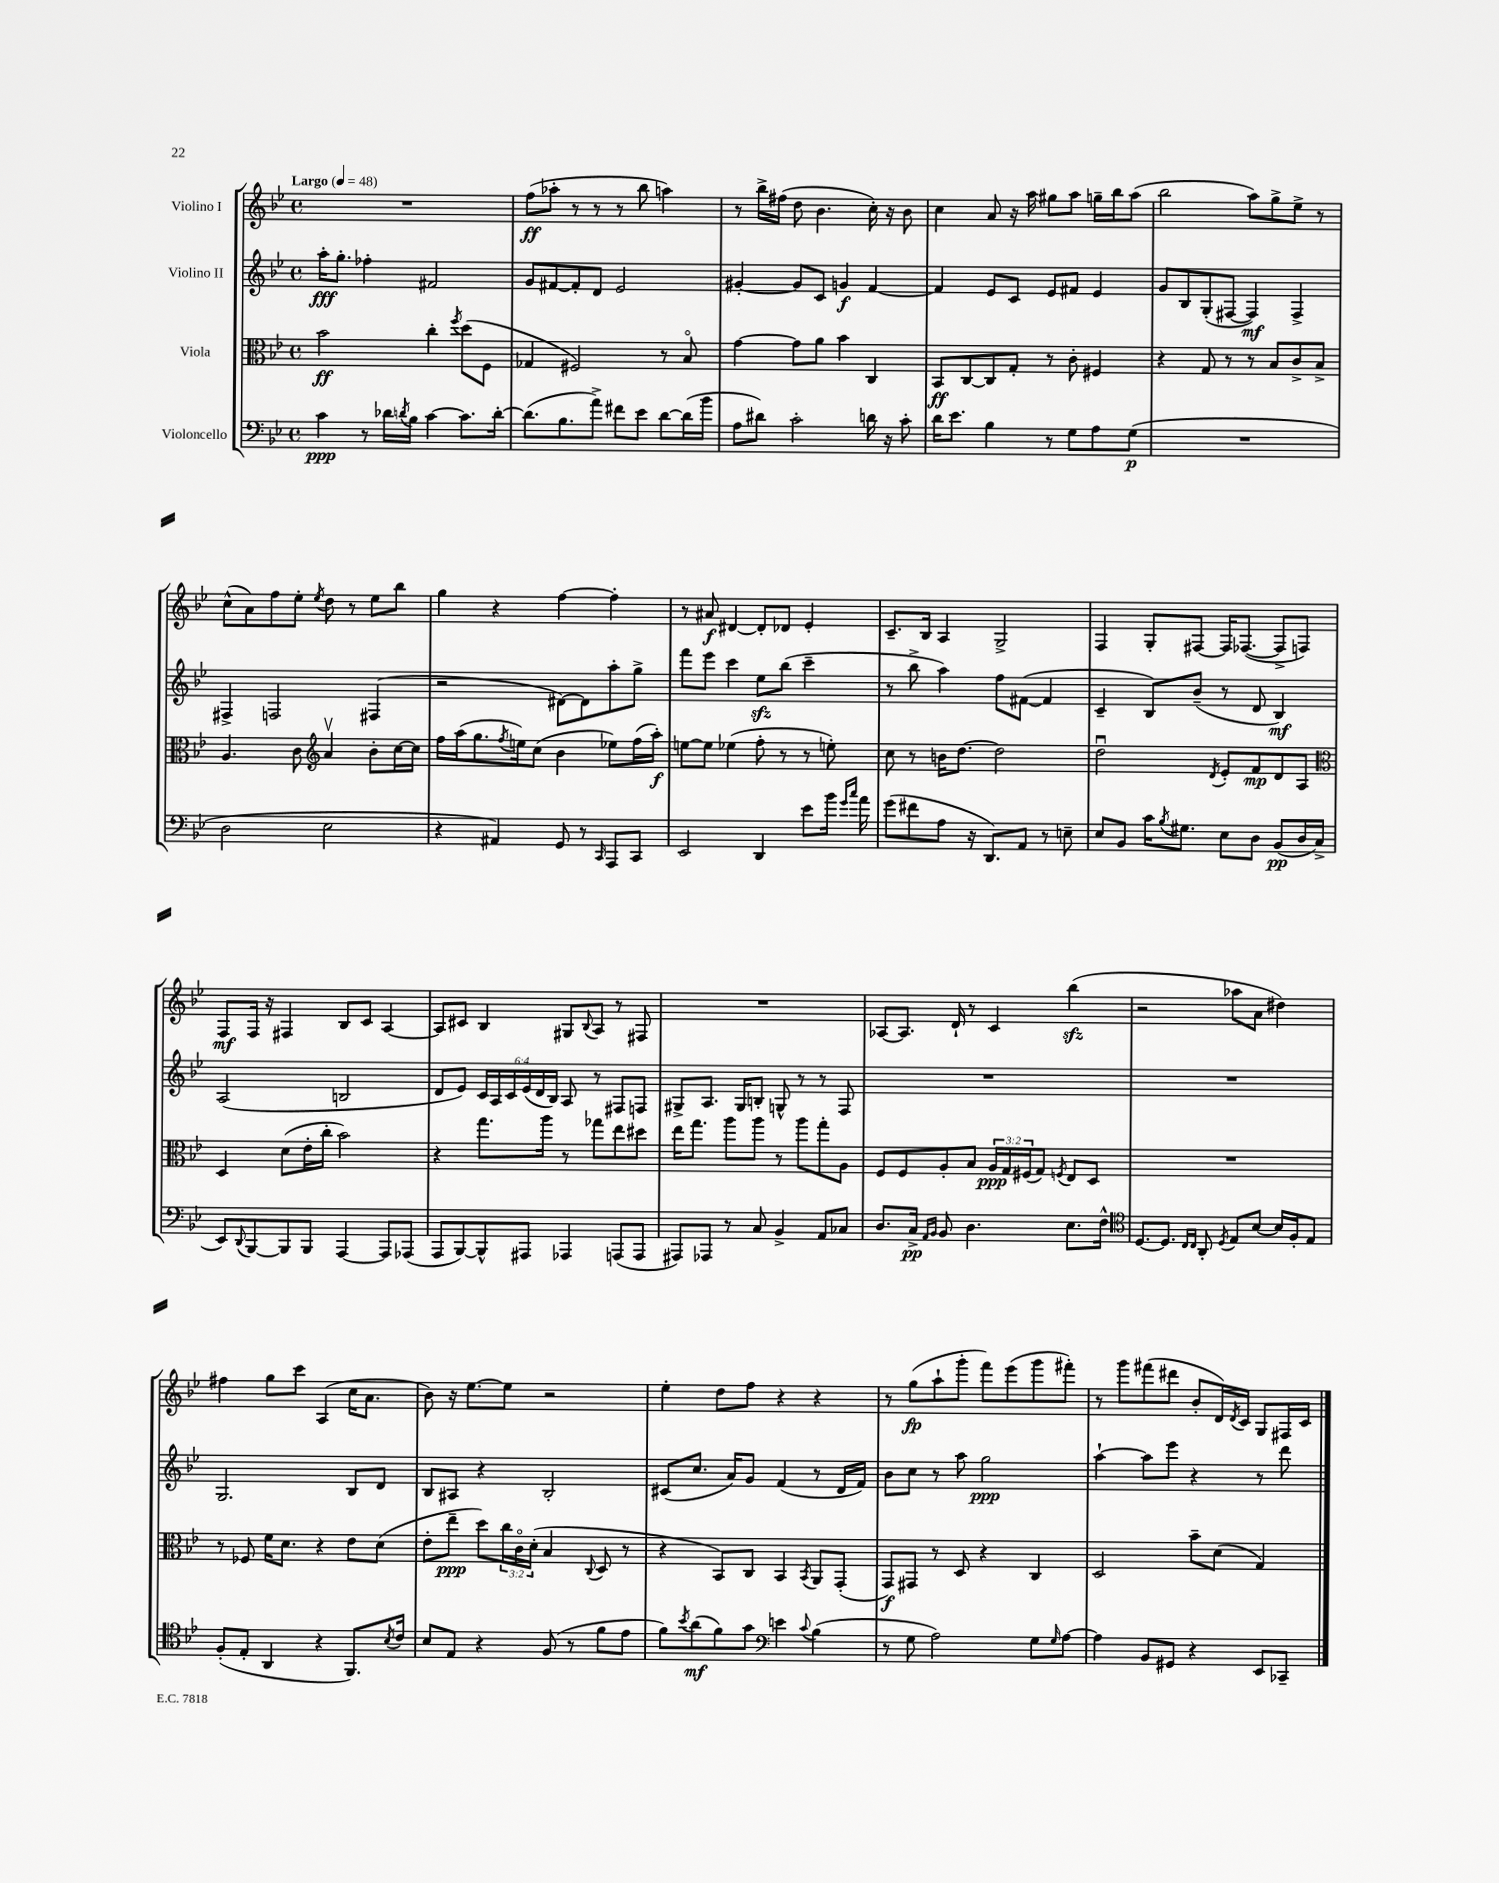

**kern	**kern	**kern	**kern
*staff4	*staff3	*staff2	*staff1
*clefF4	*clefC3	*clefG2	*clefG2
*k[b-e-]	*k[b-e-]	*k[b-e-]	*k[b-e-]
*M4/4	*M4/4	*M4/4	*M4/4
*met(c)	*met(c)	*met(c)	*met(c)
*MM48	*MM48	*MM48	*MM48
4c\	2b-\	16aa'\LK	1r
.	.	8.gg'\J	.
8r	.	4ff-'\	.
16d-\LL	.	.	.
8qd/	.	.	.
16B-\JJ	.	.	.
[4c\	4cc'\	2f#/	.
.	8qff/	.	.
8.c\]L	(8dd\L	.	.
.	8F\J	.	.
[16d'\Jk	.	.	.
=	=	=	=
(8.d\]L	4G-/	8g/L	(8ff\L
.	.	[8f#/	8aa-'\J
8.B-\	.	.	.
.	2F#/)	8f#'/]	8r
8a^\J)	.	8d/J	8r
8f#\L	.	2e-/	8r
8e-\J	.	.	8bb-\
[8d\L	8r	.	4aa\)
(16d\]L	8B-o/	.	.
16b-\JJ	.	.	.
=	=	=	=
8A\L	[4g\	[4g#'/	8r
8d#\J)	.	.	16bb-^\LL
.	.	.	(16ff#\JJ
2c'\	8g\]L	8g#/]L	8dd\
.	8a\J	8c/J	4.b-\
.	4b-\	4g/	.
16d\	4C/	[4f/	16cc'\)
16r	.	.	16r
8c'\	.	.	8b-\
=	=	=	=
16d\LK	8BB-/L	4f/]	4cc\
8.e-\J	.	.	.
.	[8C/	.	.
4B-\	8C/]	8e-/L	8a/
.	8G'/J	8c/J	16r
.	.	.	16aa\
8r	8r	8e-/L	8gg#\L
8G\L	8c'\	8f#/J	8aa\J
8A\	4F#/	4e-/	16gg~\LL
.	.	.	16bb-\J
(8G\J	.	.	(8aa\J
=	=	=	=
1r	4r	8g/L	2bb-\
.	.	8B-/	.
.	8G/	(8G'/	.
.	8r	[8F#/J	.
.	8r	4F#/])	8aa\L)
.	8B-/L	.	8gg^\
.	8c^/	4F#^/	8ee-^\J
.	8B-^/J	.	8r
=	=	=	=
2D\	4.A/	4F#^/	(8cc^^\L
.	.	.	8a\)
.	.	2F/	8ff\
.	8c\	.	8ee-'\J
*	*clefG2	*	*
.	.	.	8qee-/
2E-\	4av/	.	8dd\
.	.	.	8r
.	8b-'\L	(4F#/	8ee-\L
.	[16cc\L	.	8bb-\J
.	16cc\]JJ	.	.
=	=	=	=
4r	16ff\LL	2r	4gg\
.	(16aa\J	.	.
.	8.gg\	.	.
4AA#/)	.	.	4r
.	8qff/	.	.
.	16ee\k)	.	.
.	(8cc\J	.	.
8GG/	4b-\	[8d#\L)	[4ff\
8r	.	8d#\]	.
16qqCC/	.	.	.
8AAA/L	8ee-\L)	8aa'\	4ff'\]
8CC/J	(16ff\L	8gg^\J	.
.	16aa'\JJ)	.	.
=	=	=	=
2EE-/	[8ee\L	8fff\L	8r
.	8ee\]J	8eee-\J	8a#/
.	(4ee-\	4ccc\	[4d#/
4DD/	8ff'\	8ee-\L	8d#'/]L
.	8r	(8bb-\J	8d-/J
8e-\L	8r	4ccc~\	4e-'/
16b-\Jk	8ee'\)	.	.
16qqg/LL	.	.	.
16qqcc/JJ	.	.	.
16a\	.	.	.
=	=	=	=
(8g\L	8cc\	8r	8.c~/L
8f#\	8r	8bb-^\	.
.	.	.	16B-/Jk
8A\J	16b\LK	4aa\)	4A/
.	[8.dd\J	.	.
16r	.	.	.
8.DD/L)	.	.	.
.	2dd\]	8ff\L	2G^/
8AA/J	.	([8f#\J	.
8r	.	4f#/]	.
8E~\	.	.	.
=	=	=	=
8E-/L	2ddu\	4c~/	4F/
8BB-/J	.	.	.
16c\LK	.	8B-/L)	8G'/L
8qB-/	.	.	.
8.G#\J	.	.	.
.	.	(8b-~/J	[8F#/J
.	8qd/	.	.
8E-\L	8e-'/L	8r	16F#/]LK
.	.	.	([8.F-/J
8D\J	8f/	8d/	.
(8BB-/L	8d/	4B-/)	8F-^/]L
16D/L	8A/J	.	8F/J)
16C^/JJ	.	.	.
=	=	=	=
*	*clefC3	*	*
8EE-/L)	4D/	(2A/	8F/L
8qqDD/	.	.	.
[8BBB-/	.	.	16F/Jk
.	.	.	16r
8BBB-/]	(8d\L	.	4F#/
8BBB-/J	16e-'\L	.	.
.	16cc'\JJ	.	.
[4AAA/	2b-\)	2B/	8B-/L
.	.	.	8c/J
8AAA/]L	.	.	[4A/
(8AAA-/J	.	.	.
=	=	=	=
8AAA/L	4r	8d/L	8A/]L
[8BBB-/)	.	8e-/J)	8c#/J
8BBB-^^/]	8.gg\L	24c/LL	4B-/
.	.	24A/	.
.	.	24c/	.
8AAA#/J	.	(24e-/	.
.	.	24d/	.
.	16aa\Jk	.	.
.	.	24B-/JJ)	.
4AAA-/	8r	8A/	8G#/L
.	.	.	8qqB-/
.	8gg-\L	8r	8A/J
(8AAA/L	8ee-\	8F#/L	8r
8AAA/J	8dd#\J	8F/J	8F#/
=	=	=	=
8AAA#/L)	16ee-\LK	8G#^/L	1r
.	8.gg\J	.	.
8AAA-/J	.	8.A/J	.
8r	8aa\L	.	.
.	.	16G#/LK	.
8C/	8aa\J	8B'/J	.
4BB-^/	8r	8G^^/	.
.	8aa\L	8r	.
8AA/L	8gg'\	8r	.
8C-/J	8A\J	8F/	.
=	=	=	=
8.D/L	8F/L	1r	[8A-/L
.	8F/	.	8.A-/]J
16C^/Jk	.	.	.
16qqAA/LL	.	.	.
16qqBB-/JJ	.	.	.
8BB-/	8A'/	.	.
.	.	.	16d`/
4.D\	8B-/J	.	8r
.	24A/LL	.	4c/
.	24G/	.	.
.	(24F#/J	.	.
.	8G/J)	.	.
.	8qF/	.	.
8.E-\L	8E-/L	.	(4bb-\
.	8D/J	.	.
16F^^\Jk	.	.	.
=	=	=	=
*clefC4	*	*	*
[8.D/L	1r	1r	2r
8.D/]J	.	.	.
16qqC/LL	.	.	.
16qqC/JJ	.	.	.
8AA'/	.	.	.
8qD/	.	.	.
8E-/L	.	.	8aa-\L
[8B-/J	.	.	8a\J
16B-/]LL	.	.	4dd#\)
16F'/J	.	.	.
8E-/J	.	.	.
=	=	=	=
(8F'/L	8r	2.G/	4ff#\
8E-'/J	8F-/	.	.
4AA/	16f\LK	.	8gg\L
.	8.d\J	.	.
.	.	.	8ccc\J
4r	4r	.	(4A/
8.FF/L)	8e-\L	8B-/L	16cc\LK
.	.	.	8.a\J
.	(8d\J	8d/J	.
8qB-/	.	.	.
16c/Jk	.	.	.
=	=	=	=
8B-/L	8e-'\L	8B-/L	8b-\)
8E-/J	8ee-~\J	8A#/J	16r
.	.	.	[8.ee-\L
4r	8dd\L)	4r	.
.	24cc\L	.	8ee-\]J
.	24co\	.	.
.	(24d'\JJ	.	.
(8F/	4B-/	2B-'/	2r
8r	.	.	.
.	8qqC/	.	.
8f\L	8D/	.	.
8e-\J	8r	.	.
=	=	=	=
8f\L)	4r	(8c#/L	4ee-'\
8qb-/	.	.	.
(8a\	.	8.cc/J	.
8f\)	8BB-/L)	.	8dd\L
.	.	16a/LK)	.
8g\J	8C/J	8g/J	8ff\J
*clefF4	*	*	*
4e\	4BB-/	(4f/	4r
8qqc/	8qBB-/	.	.
(4B-\	8AA/L	8r	4r
.	(8GG'/J	16d/LL	.
.	.	16f/JJ)	.
=	=	=	=
8r	8GG/L)	8b-\L	8r
8G\	8GG#/J	8cc\J	(8gg\L
2A\)	8r	8r	8aa`\
.	8D/	8aa\	8ggg'\J
.	4r	2gg\	8fff\L)
.	.	.	(8eee-\
8G\L	4C/	.	8ggg\
16qqG/	.	.	.
[8A\J	.	.	8fff#'\J)
=	=	=	=
4A\]	2D/	[4aa`\	8r
.	.	.	8ggg\L
8BB-/L	.	8aa\]L	(8fff#\
8GG#/J	.	8eee-\J	8ddd#\J
4r	8b-~\L	4r	8b-'/L
.	(8d\J	.	16d/L)
.	.	.	8qd/
.	.	.	16c/JJ
8EE-/L	4G/)	8r	8G/L
8CC-~/J	.	8ddd\	16F#/L
.	.	.	16c/JJ
==	==	==	==
*-	*-	*-	*-
